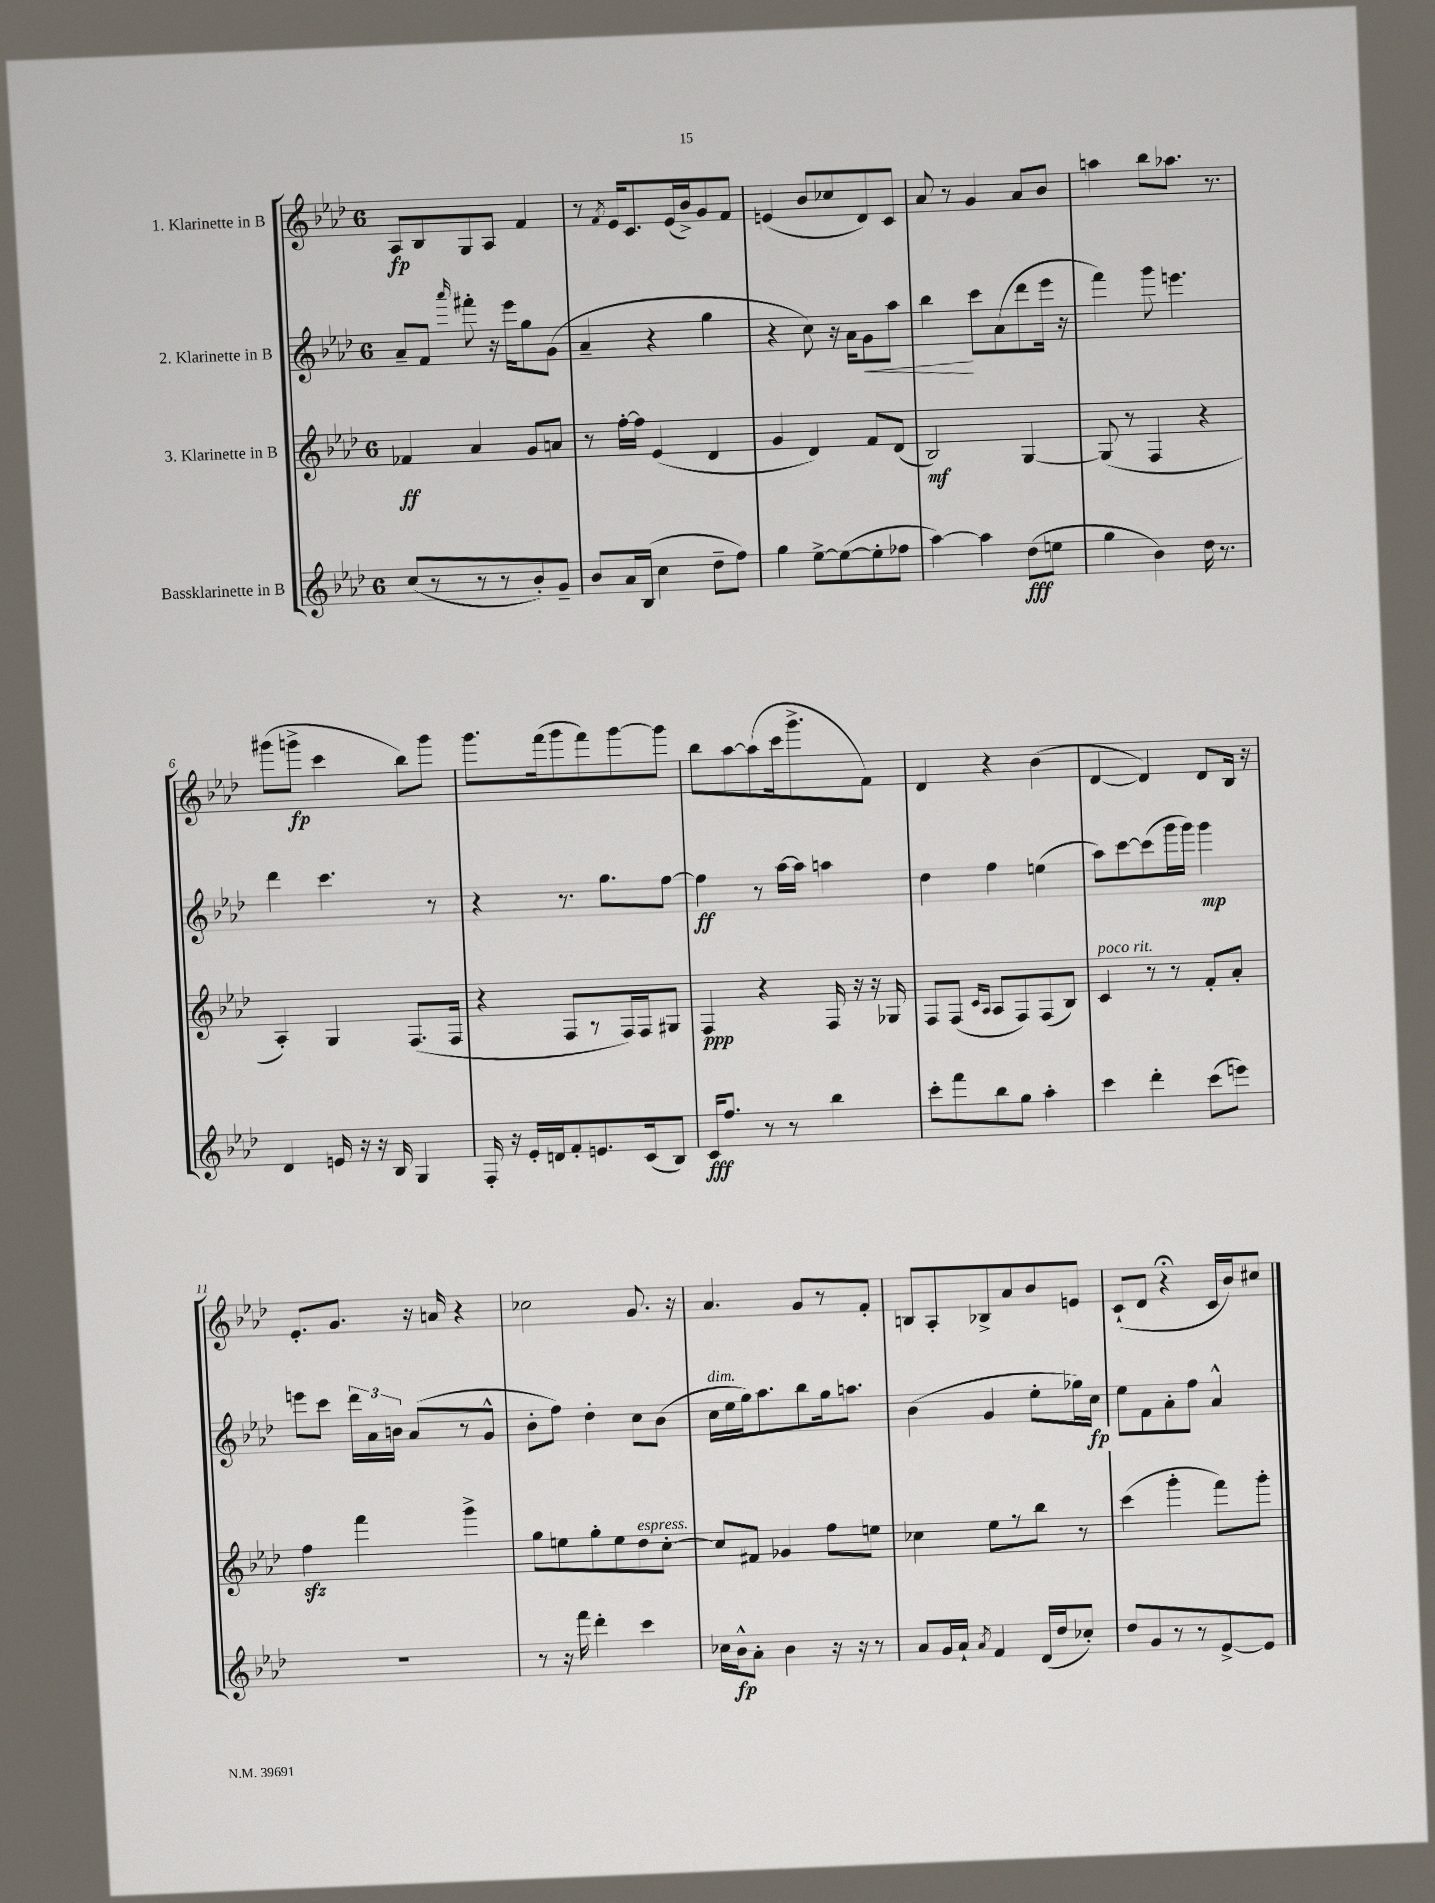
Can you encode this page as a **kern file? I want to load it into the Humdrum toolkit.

**kern	**dynam	**kern	**dynam	**kern	**dynam	**kern	**dynam
*part4	*part4	*part3	*part3	*part2	*part2	*part1	*part1
*staff4	*staff4	*staff3	*staff3	*staff2	*staff2	*staff1	*staff1
*I"Bassklarinette in B	*	*I"3. Klarinette in B	*	*I"2. Klarinette in B	*	*I"1. Klarinette in B	*
*clefG2	*	*clefG2	*	*clefG2	*	*clefG2	*
*k[b-e-a-d-]	*	*k[b-e-a-d-]	*	*k[b-e-a-d-]	*	*k[b-e-a-d-]	*
*M6/8	*	*M6/8	*	*M6/8	*	*M6/8	*
=1	=1	=1	=1	=1	=1	=1	=1
(8cc/L	.	4f-X/	ff	8a-~/L	.	8A-/L	fp
8r	.	.	.	8f/J	.	8B-/	.
.	.	.	.	16qqaaa-/	.	.	.
8r	.	4a-/	.	8fff#X'\	.	8G/	.
8r	.	.	.	16r	.	8A-/J	.
.	.	.	.	16eee-\KL	.	.	.
8b-'/)	.	8g/L	.	8gg\	.	4f/	.
8g~/J	.	8an/J	.	(8g\J	.	.	.
=2	=2	=2	=2	=2	=2	=2	=2
8b-/L	.	8r	.	4a-~/	.	8r	.
.	.	.	.	.	.	8qf/	.
16a-/L	.	[16ff'\LL	.	.	.	16e-/KL	.
(16B-/JJ	.	16ff\JJ]	.	.	.	8.c/	.
4cc\	.	(4e-/	.	4r	.	.	.
.	.	.	.	.	.	(16e-/L	.
.	.	.	.	.	.	16b-^/J)	.
8dd-~\L	.	4d-/	.	4gg\	.	8g/	.
8ff\J)	.	.	.	.	.	8f/J	.
=3	=3	=3	=3	=3	=3	=3	=3
4gg\	.	4g/	.	4r	.	(4en/	.
[8ee-^\L	.	4d-/)	.	8cc\)	.	8b-/L	.
(8ee-\_	.	.	.	16r	.	8cc-X/	.
.	.	.	.	16a-\KL	.	.	.
!	!	!	!	!	!LO:HP:b	!	!
8ee-'\]	.	8f/L	.	8g\	<	8d-/)	.
8ff-X\J	.	(8d-/J	.	8aa-\J	.	8c/J	.
=4	=4	=4	=4	=4	=4	=4	=4
[4aa-\)	.	2B-/)	mf	4bb-\	.	8a-/	.
.	.	.	.	.	.	8r	.
4aa-\]	.	.	.	8ccc\L	[	4g/	.
.	.	.	.	(8a-\	.	.	.
(8dd-\L	fff	[4G/	.	8ddd-\	.	8a-/L	.
8een\J	.	.	.	16eee-\Jk	.	8b-/J	.
.	.	.	.	16r	.	.	.
=5	=5	=5	=5	=5	=5	=5	=5
4gg\	.	(8G/]	.	4fff\)	.	4aan\	.
.	.	8r	.	.	.	.	.
4b-\)	.	4F/	.	8ggg\	.	8bb-\L	.
.	.	.	.	4.eeen\	.	8.aa-X\J	.
16dd-\	.	4r	.	.	.	.	.
8.r	.	.	.	.	.	8.r	.
!!LO:LB:g=z
=6	=6	=6	=6	=6	=6	=6	=6
4d-/	.	4A-'/)	.	4ddd-\	.	(8ggg#X\L	.
.	.	.	.	.	.	8gggn^\J	fp
16en/	.	4G/	.	4.ccc\	.	4ccc\	.
16r	.	.	.	.	.	.	.
16r	.	.	.	.	.	.	.
16B-/	.	.	.	.	.	.	.
4G/	.	(8.F/L	.	.	.	8bb-\L)	.
.	.	.	.	8r	.	8ggg\J	.
.	.	16F/Jk	.	.	.	.	.
=7	=7	=7	=7	=7	=7	=7	=7
16F'/	.	4r	.	4r	.	8.ggg\L	.
16r	.	.	.	.	.	.	.
16e-'/LL	.	.	.	.	.	.	.
16dn/J	.	.	.	.	.	(16fff\k	.
8f'/	.	8F/L	.	8.r	.	8ggg\	.
8.en/	.	8r	.	.	.	8fff\)	.
.	.	.	.	8.gg\L	.	.	.
.	.	16F/L)	.	.	.	[8ggg\	.
(16c/k	.	16F/J	.	.	.	.	.
8B-/J)	.	8G#X/J	.	[8ff\J	.	8ggg\J]	.
=8	=8	=8	=8	=8	=8	=8	=8
16c/KL	fff	4F/	ppp	4ff\]	ff	8bb-\L	.
8.ff/J	.	.	.	.	.	.	.
.	.	.	.	.	.	[8aa-\	.
8r	.	4r	.	8r	.	(8aa-\]	.
8r	.	.	.	[16aa-\LL	.	16ccc\k	.
.	.	.	.	16aa-\JJ]	.	8.ggg^\	.
4bb-\	.	16F/	.	4aan\	.	.	.
.	.	16r	.	.	.	.	.
.	.	16r	.	.	.	8f\J)	.
.	.	16G-X/	.	.	.	.	.
=9	=9	=9	=9	=9	=9	=9	=9
8ccc'\L	.	8F/L	.	4dd-\	.	4d-/	.
8fff\	.	(8F/J	.	.	.	.	.
.	.	16qqc/LL	.	.	.	.	.
.	.	16qqA-/JJ	.	.	.	.	.
8bb-\	.	8A-/L	.	4ff\	.	4r	.
8gg\J	.	8F/)	.	.	.	.	.
4aa-'\	.	(8F/	.	(4een\	.	(4b-\	.
.	.	8B-/J)	.	.	.	.	.
=10	=10	=10	=10	=10	=10	=10	=10
!	!	!LO:TX:a:i:t=poco rit.	!	!	!	!	!
4ccc\	.	4c/	.	8aa-\L)	.	[4d-/	.
.	.	.	.	[8ccc\	.	.	.
4ddd-'\	.	8r	.	(8ccc\]	.	4d-/])	.
.	.	8r	.	16ggg\L	.	.	.
.	.	.	.	16ggg\JJ)	.	.	.
(8ccc\L	.	8f'/L	.	4ggg\	mp	8d-/L	.
8eeen\J)	.	8a-'/J	.	.	.	16B-/Jk	.
.	.	.	.	.	.	16r	.
!!LO:LB:g=z
=11	=11	=11	=11	=11	=11	=11	=11
2.r	.	4ffzz\	.	8eeen\L	.	8.e-'/L	.
.	.	.	.	8ccc\J	.	.	.
.	.	.	.	.	.	8.g/J	.
.	.	4fff\	.	24ddd-\LL	.	.	.
.	.	.	.	24a-\	.	.	.
.	.	.	.	24bn\JJ	.	.	.
.	.	.	.	(8a-/L	.	16r	.
.	.	.	.	.	.	16an/	.
.	.	4ggg^\	.	8r	.	4r	.
.	.	.	.	8g^^/J	.	.	.
=12	=12	=12	=12	=12	=12	=12	=12
8r	.	8gg\L	.	8b-'\L	.	2cc-X\	.
16r	.	8een\	.	8ff\J)	.	.	.
16fff\	.	.	.	.	.	.	.
4ddd-'\	.	8gg'\	.	4dd-'\	.	.	.
.	.	8ee\	.	.	.	.	.
!	!	!LO:TX:a:i:t=espress.	!	!	!	!	!
4ccc\	.	8dd-\	.	8cc\L	.	8.g/	.
.	.	[8cc'\J	.	(8b-\J	.	.	.
.	.	.	.	.	.	16r	.
=13	=13	=13	=13	=13	=13	=13	=13
!	!	!	!	!LO:TX:a:i:t=dim.	!	!	!
16cc-X\LL	.	8cc/L]	.	16cc\LL	.	4.a-/	.
16b-^^\J	fp	.	.	16ee-\	.	.	.
8a-'\J	.	8f#X/J	.	16gg\J)	.	.	.
.	.	.	.	8.aa-\	.	.	.
4b-\	.	4g-X/	.	.	.	.	.
.	.	.	.	8bb-\	.	8g/L	.
16r	.	8ff\L	.	16gg\k	.	8r	.
16r	.	.	.	8.aan\J	.	.	.
8r	.	8een\J	.	.	.	8f'/J	.
=14	=14	=14	=14	=14	=14	=14	=14
8a-/L	.	4cc-X\	.	(4b-\	.	8Bn/L	.
16g/L	.	.	.	.	.	8A-'/	.
16a-`/JJ	.	.	.	.	.	.	.
8qa-/	.	.	.	.	.	.	.
4f/	.	8ee-\L	.	4g/	.	8B-X^/	.
.	.	8r	.	.	.	8a-/	.
(16d-/LL	.	8bb-\J	.	8ee-'\L	.	8b-/	.
16dd-/J	.	.	.	.	.	.	.
8cc-X'/J)	.	8r	.	16gg-X\L)	.	8en/J	.
.	.	.	.	16cc\JJ	fp	.	.
=15	=15	=15	=15	=15	=15	=15	=15
8dd-/L	.	(4ccc\	.	8ee-\L	.	(8c`/L	.
8g/	.	.	.	8f\	.	8d-/J	.
8r	.	4ggg'\	.	8a-'\	.	4r;<	.
8r	.	.	.	8ff\J	.	.	.
[8e-^/	.	8fff\L)	.	4a-^^/	.	16c/LL	.
.	.	.	.	.	.	16b-/J)	.
8e-/J]	.	8ggg'\J	.	.	.	8cc#X/J	.
==	==	==	==	==	==	==	==
*-	*-	*-	*-	*-	*-	*-	*-
